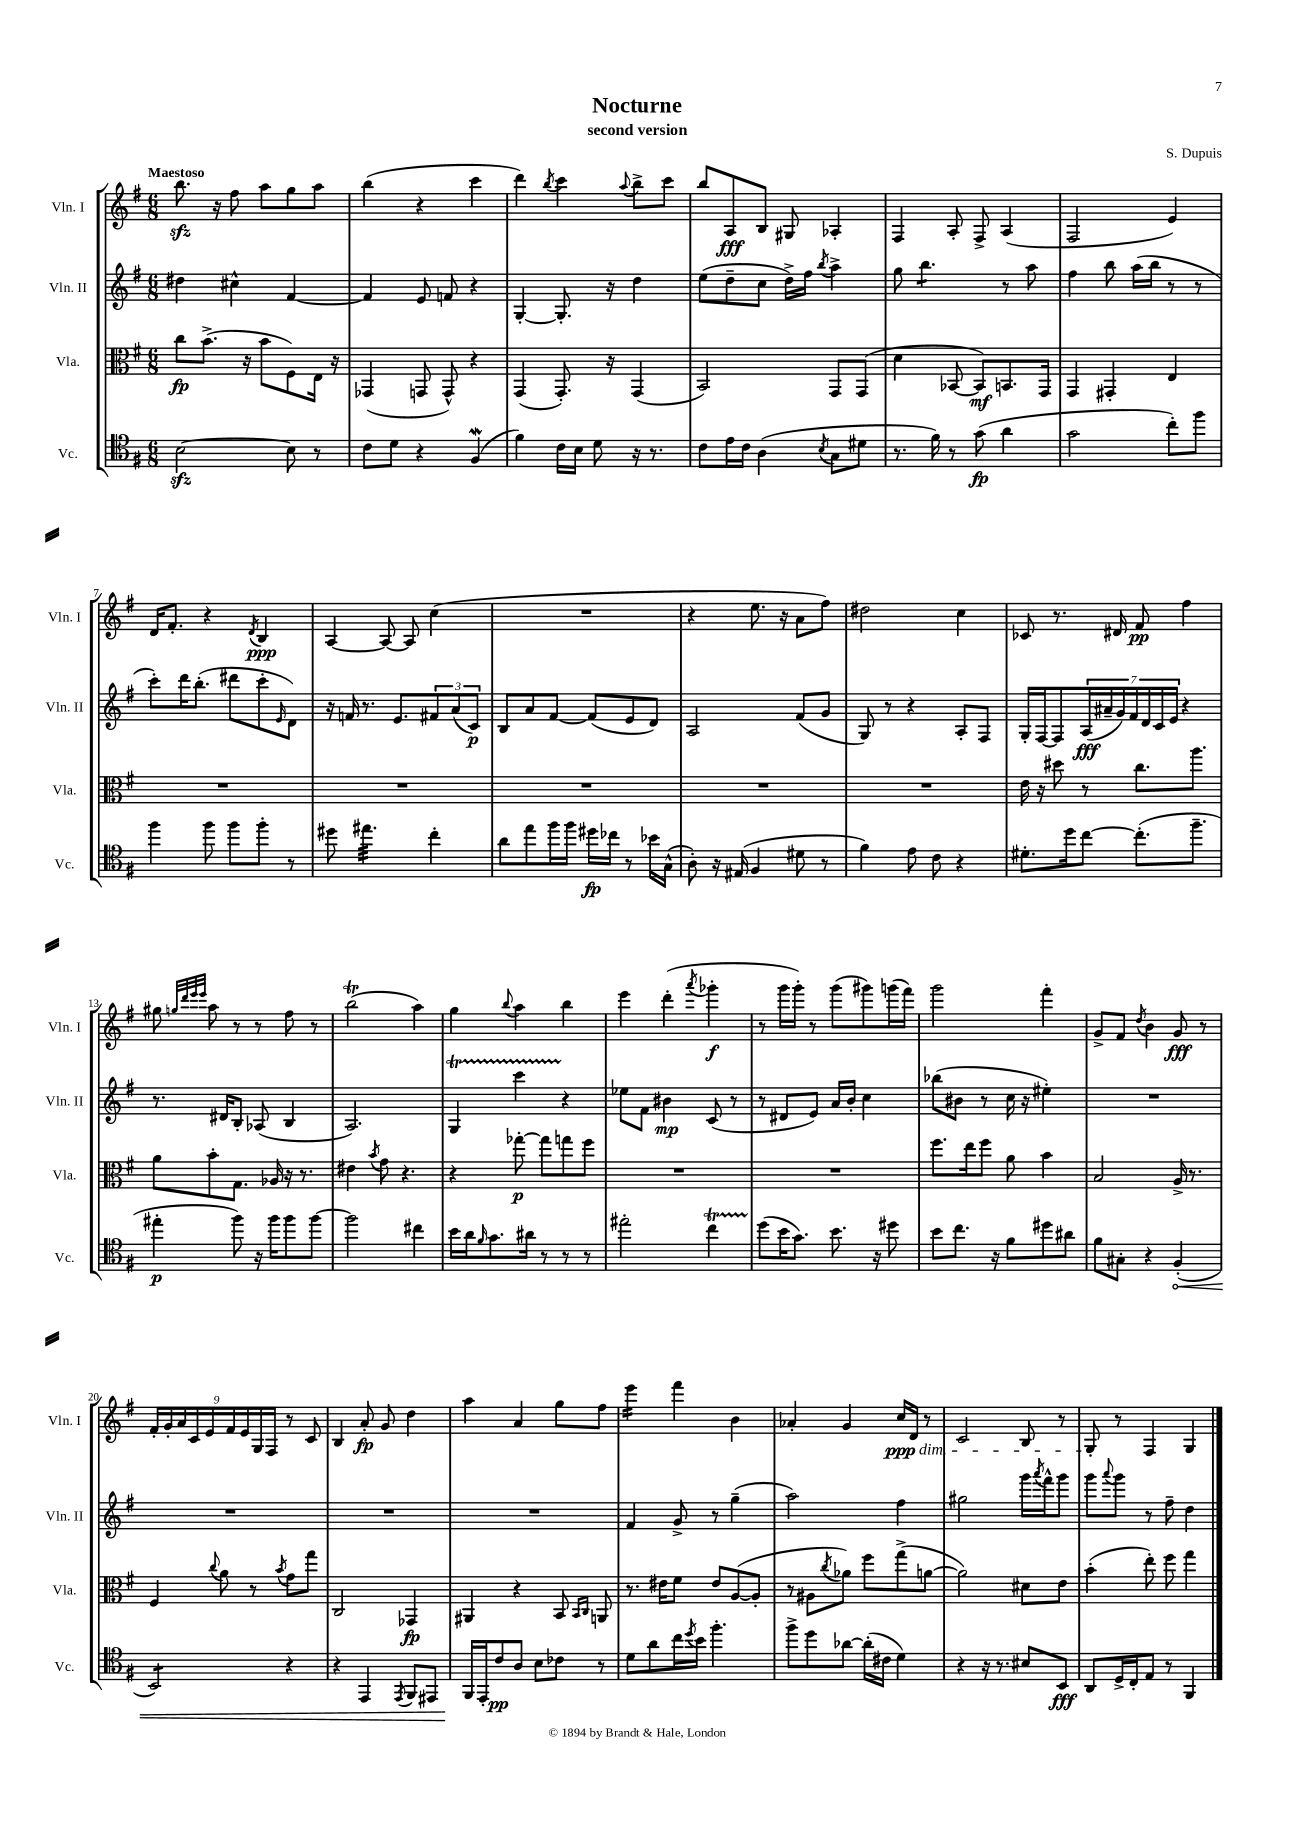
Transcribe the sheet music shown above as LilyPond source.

\header { title = "Nocturne" composer = "S. Dupuis" subtitle = "second version" }
<<
\new StaffGroup <<
\new Staff = "s0" \with { instrumentName = "Vln. I" shortInstrumentName = "Vln. I" } {
    \clef treble \key g \major \numericTimeSignature \time 6/8 \tempo "Maestoso"
    b''8.\sfz r16 fis''8 a''8 g''8 a''8 |
    b''4( r4 c'''4 |
    d'''4) \acciaccatura { b''8 } c'''4 \appoggiatura { a''8 } b''8-> c'''8 |
    b''8 a8\fff b8 gis8 aes4-. |
    fis4 a8-. fis8-> a4( |
    fis2 e'4) |
    d'16 fis'8.-. r4 \acciaccatura { d'8 } b4\ppp |
    a4~ a8~ a8 c''4( |
    R2. |
    r4 e''8. r16 a'8 fis''8) |
    dis''2 c''4 |
    ces'8 r8. dis'16 fis'8\pp fis''4 |
    gis''8 \grace { g''32 d'''32 e'''32 e'''32 } a''8 r8 r8 fis''8 r8 |
    b''2\trill( a''4) |
    g''4 \appoggiatura { b''8 } a''4 b''4 |
    e'''4 d'''4-.( \acciaccatura { a'''8 } ges'''4-.\f |
    r8 g'''16 g'''16-.) r8 g'''8( gis'''8) g'''16( fis'''16) |
    g'''2 fis'''4-. |
    g'8-> fis'8 \acciaccatura { d''8 } b'4 g'8\fff r8 |
    \tuplet 9/8 { fis'16-. g'16-. a'16 c'16 e'16 fis'16 e'16 g16 fis16 } r8 c'8 |
    b4 a'8-.\fp g'8 d''4 |
    a''4 a'4 g''8 fis''8 |
    e'''4:16 fis'''4 b'4 |
    aes'4-. g'4 c''16\ppp\dim d'16 r8 |
    c'2 b8 r8 |
    g8-.\! r8 fis4 g4 \bar "|." |
}
\new Staff = "s1" \with { instrumentName = "Vln. II" shortInstrumentName = "Vln. II" } {
    \clef treble \key g \major \numericTimeSignature \time 6/8
    dis''4 cis''4-^ fis'4~ |
    fis'4 e'8 f'8 r4 |
    g4~-. g8.-. r16 d''4 |
    e''8( d''8-- c''8 d''16->) fis''16 \acciaccatura { b''8 } a''4-> |
    g''8 b''4.:8 r8 a''8 |
    fis''4 b''8 a''16( b''16 r8 r8 |
    c'''8-.) d'''16 b''8.-.( dis'''8 c'''8-. \grace { e'16 } d'8) |
    r16 f'16 r8. e'8. \tuplet 3/2 { fis'8 a'8( c'8\p) } |
    b8 a'8 fis'8~ fis'8( e'8 d'8) |
    a2 fis'8( g'8 |
    g8) r8 r4 a8-. fis8 |
    g16-. fis16~ fis8 \tuplet 7/4 { a16\fff( ais'16-- g'16) fis'16 d'16 c'16 e'16 } r4 |
    r8. dis'16 b8-. aes8( b4 |
    a2.) |
    g4\startTrillSpan c'''4 r4\stopTrillSpan |
    ees''8 fis'8 bis'4\mp c'8( r8 |
    r8 dis'8 e'8) a'16 b'16-. c''4 |
    bes''8( bis'8 r8 c''16 r16 eis''4-.) |
    R2. |
    R2. |
    R2. |
    R2. |
    fis'4 g'8-> r8 g''4--( |
    a''2) fis''4 |
    gis''2 g'''16 \acciaccatura { a'''8 } fis'''16-^ g'''8 |
    g'''8 \appoggiatura { a'''8 } g'''8 r8 fis''8-- d''4 \bar "|." |
}
\new Staff = "s2" \with { instrumentName = "Vla." shortInstrumentName = "Vla." } {
    \clef alto \key g \major \numericTimeSignature \time 6/8
    c''8\fp b'8.->( r16 b'8 fis8) e16 r16 |
    ges,4( g,8 g,8-^) r4 |
    g,4( g,8.-.) r16 g,4( |
    b,2) g,8 g,8( |
    d'4 bes,8~ bes,8\mf) b,8. g,16 |
    g,4 gis,4-. e4 |
    R2. |
    R2. |
    R2. |
    R2. |
    R2. |
    e'16 r16 dis''8 r8 c''8. a''8. |
    a'8 b'8-. g8. aes16 r16 r8. |
    eis'4 \acciaccatura { b'8 } g'8 r4. |
    r4 ges''8~-.\p ges''8 g''8 fis''8 |
    R2. |
    R2. |
    fis''8. e''16 fis''8 a'8 b'4 |
    b2 a16-> r8. |
    fis4 \appoggiatura { c''8 } a'8 r8 \acciaccatura { b'8 } g'8 g''8 |
    c2 ges,4\fp |
    ais,4 r4 b,8 \grace { b,16 c16 } a,8 |
    r8. eis'16 fis'8 eis'8 a8~( a8-. |
    r8 ais8 \acciaccatura { c''8 } aes'8) fis''8 g''8->( a'8~ |
    a'2) dis'8 e'8 |
    b'4-.( e''8-.) fis''8 g''4 \bar "|." |
}
\new Staff = "s3" \with { instrumentName = "Vc." shortInstrumentName = "Vc." } {
    \clef tenor \key g \major \numericTimeSignature \time 6/8
    b2~\sfz b8 r8 |
    c'8 d'8 r4 fis4\mordent( |
    fis'4) c'16 b16 d'8 r16 r8. |
    c'8 e'16 c'16 a4( \acciaccatura { b8 } g8 dis'8 |
    r8. fis'16) r8 g'8\fp( a'4 |
    g'2 c''8-.) fis''8 |
    fis''4 fis''8 fis''8 fis''8-. r8 |
    dis''8 eis''4.:32 c''4-. |
    a'8 e''8 fis''16 fis''16 dis''16\fp ces''16 r8 bes'16 g16-^( |
    a8-.) r16 eis16( fis4 dis'8 r8 |
    fis'4) e'8 c'8 r4 |
    dis'8.-. d''16 c''8~ c''8.-.( fis''8.-- |
    eis''4-.\p fis''8) r16 fis''16 fis''8 fis''8~ |
    fis''2 cis''4 |
    b'16 a'16 \grace { fis'16 } g'8. ais'16 r8 r8 r8 |
    eis''2-. c''4\startTrillSpan |
    d''8\stopTrillSpan( b'16 g'8.) b'8. r16 dis''8 |
    b'8 c''8. r16 fis'8 dis''8 ais'8 |
    fis'8 gis8-. r4 \once \override Hairpin.circled-tip = ##t fis4-.\<( |
    b,2:8) r4 |
    r4 e,4 \acciaccatura { e,8 } fis,8 eis,8 |
    fis,16\! e,16-. c'8\pp a8 b8 ces'8 r8 |
    d'8 a'8 c''16 \acciaccatura { d''8 } b'16 fis''4.-. |
    fis''8-> d''8 aes'8~ aes'16-.( cis'16 d'4) |
    r4 r16 r8. bis8 b,8\fff |
    a,8 d16-> c16-. e8 r8 fis,4 \bar "|." |
}
>>
>>
